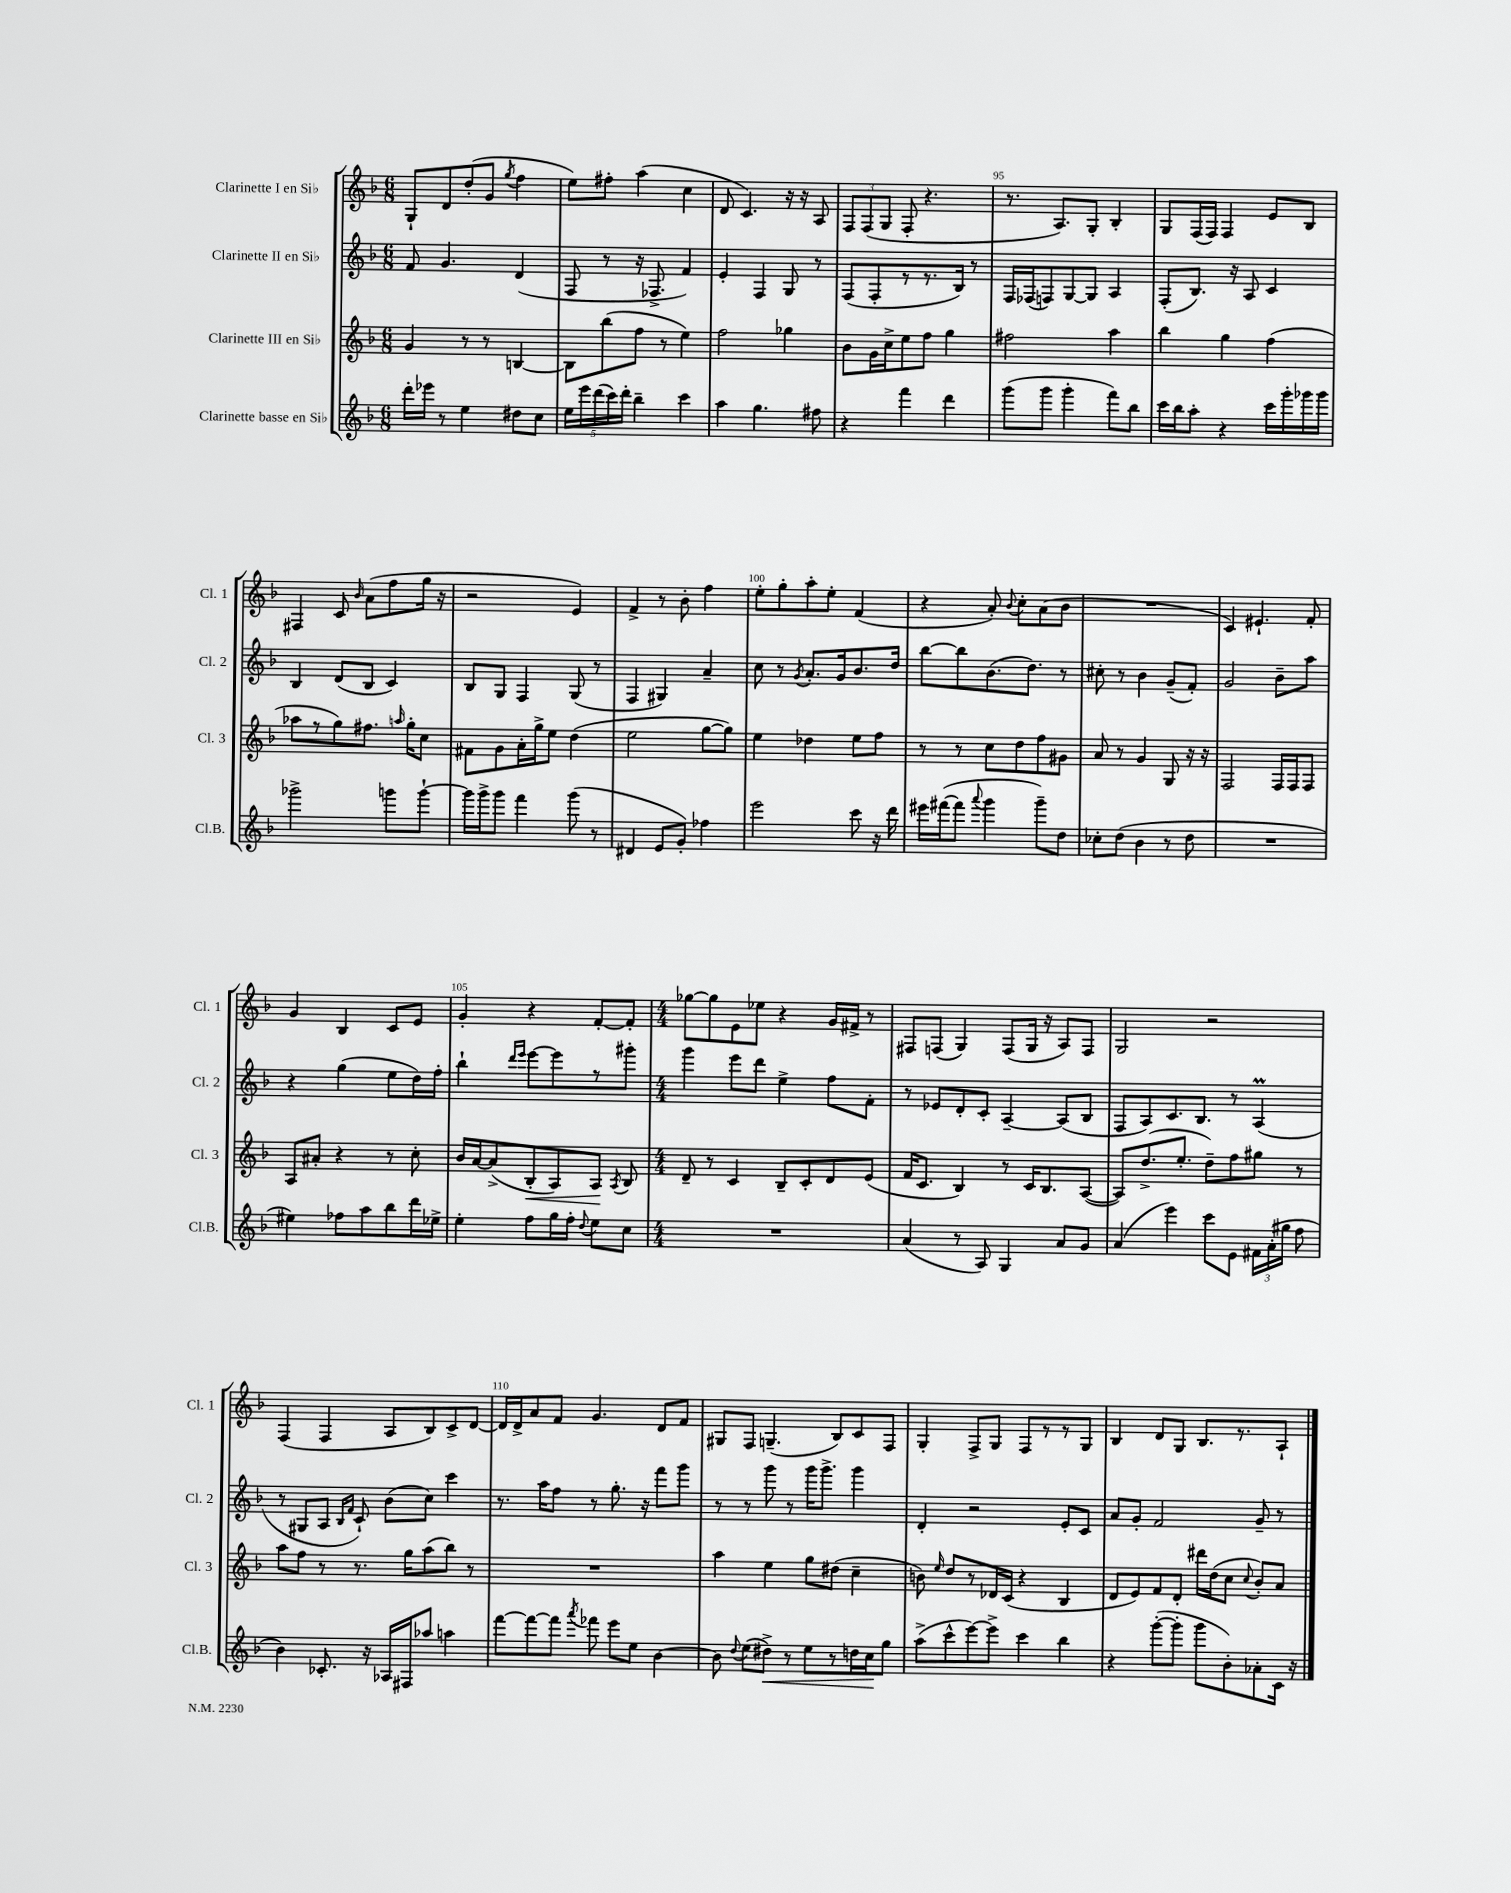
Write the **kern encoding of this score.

**kern	**kern	**kern	**kern
*staff4	*staff3	*staff2	*staff1
*clefG2	*clefG2	*clefG2	*clefG2
*k[b-]	*k[b-]	*k[b-]	*k[b-]
*M6/8	*M6/8	*M6/8	*M6/8
16ddd'	4g	8f	8G`
16eee-	.	.	.
8r	.	4.g	8d
4ee	8r	.	(8dd'
.	8r	.	8g
.	.	.	8qgg
8dd#	[4B	(4d	4ff
8cc	.	.	.
=	=	=	=
20ee	8B]	8F	8ee)
20eee	.	.	.
(20ddd	.	.	.
.	(8bb-	8r	8ff#'
20ccc)	.	.	.
20ddd'	.	.	.
4bb-~	8ff	16r	(4aa
.	.	8.F-^	.
.	8r	.	.
4ccc	4ee)	4f)	4cc
=	=	=	=
4aa	2ff	4e'	8d
.	.	.	4.c)
4.gg	.	4F	.
.	4gg-	8G	16r
.	.	.	16r
8ff#	.	8r	8A
=	=	=	=
4r	8b-	(8F	12F
.	.	.	(12F
.	16g	8F'	.
.	.	.	12G
.	16cc^	.	.
4fff	8ee	8r	8F'
.	8ff	8.r	4.r
4ddd	4gg	.	.
.	.	16B-)	.
.	.	8r	.
=	=	=	=
(8ggg	2ff#	16F	8.r
.	.	(16F-	.
8ggg	.	8F)	.
.	.	.	8.A)
4ggg'	.	[8G	.
.	.	8G]	8G'
8fff)	4aa	4A	4B-'
8bb-	.	.	.
=	=	=	=
16ccc	4bb-	(8F'	8G
16bb-	.	.	.
8aa'	.	8.B-)	(16F
.	.	.	16F)
4r	4gg	.	4F
.	.	16r	.
.	.	8A	.
16ccc	(4ff	4c	8e
16ggg'	.	.	.
16ggg-	.	.	8B-
16ggg-	.	.	.
=	=	=	=
2ggg-^	8aa-	4B-	4F#
.	8r	.	.
.	8gg)	(8d	8c
.	.	.	16qqb-
.	8.ff#	8B-	(8a
8ggg	.	4c)	8ff
.	16qqaa	.	.
.	16gg'	.	.
[8ggg`	8cc	.	16gg
.	.	.	16r
=	=	=	=
16ggg]	8f#	8B-	2r
16ggg^	.	.	.
8ggg	8g	8G	.
4fff	16a'	4F	.
.	16gg^	.	.
.	8ee	.	.
(8ggg	(4dd	(8G	4e)
8r	.	8r	.
=	=	=	=
4d#	2ee	4F	4f^
8e	.	4G#)	8r
8g')	.	.	8b-'
4ff-	[8gg	4a~	4ff
.	8gg])	.	.
=	=	=	=
2eee	4ee	8cc	8ee'
.	.	8r	8gg'
.	.	8qg	.
.	4dd-	8.a'	8aa'
.	.	.	8ee'
.	.	16g	.
8ccc	8ee	8.b-	(4f
16r	8ff	.	.
16ddd	.	16dd	.
=	=	=	=
16eee#	8r	[8bb-	4r
([16fff#	.	.	.
8fff#]	8r	8bb-]	.
8qqaaa	.	.	.
4ggg	8cc	(8.b-	8a')
.	.	.	8qqb-
.	8dd	.	8cc'
.	.	8.dd)	.
8ggg~)	8ff	.	(8a
8dd	8g#	8r	8b-
=	=	=	=
8cc-'	8a	8cc#'	2.r
(8dd	8r	8r	.
4b-	4g	4b-	.
8r	8G	(8g~	.
8dd	16r	8f')	.
.	16r	.	.
=	=	=	=
2.r	2F	2g	4c)
.	.	.	4.e#`
.	16F	8b-~	.
.	16F	.	.
.	8F	8aa	8f'
=	=	=	=
4ee#)	8A	4r	4g
.	8a#'	.	.
8ff-	4r	(4gg	4B-
8aa	.	.	.
8bb-	8r	8ee	8c
16ddd	8cc'	16dd)	8e
16ee-^	.	16ff'	.
=	=	=	=
4ee'	16b-	4bb-`	4g'
.	[16a	.	.
.	(8a^]	.	.
.	.	16qqddd	.
.	.	16qqeee	.
8ff	8B-'	[8eee	4r
16gg	8A)	8eee]	.
16ff'	.	.	.
8qqdd	.	.	.
8ee	8A	8r	[8f'
.	8qA	.	.
8cc	8B-	8ggg#'	8f']
=	=	=	=
*M4/4	*M4/4	*M4/4	*M4/4
1r	8d~	4ggg	[8gg-
.	8r	.	8gg-]
.	4c	8eee	8e
.	.	8ddd	8ee-
.	8B-~	4ee^	4r
.	8c'	.	.
.	8d	8ff	16g
.	.	.	16f#^
.	(8e	8f'	8r
=	=	=	=
(4a	16f	8r	8F#
.	8.c	.	.
.	.	8e-	(8F
8r	4B-)	8d'	4G)
8A)	.	8c'	.
4G	8r	[4A~	(8F
.	16c	.	16G
.	8.B-	.	16r
8a	.	(8A]	8A)
8g	([8A	8B-	8F
=	=	=	=
(4a	8A])	8F	2G
.	(8.dd^	8A)	.
4eee)	.	8.c	.
.	8.ee'	.	.
.	.	8.B-	.
8ccc	8dd~)	.	2r
8e	8ff	8r	.
24f#	8gg#	(4A	.
(24a'	.	.	.
24gg#	.	.	.
8ff	8r	.	.
=	=	=	=
4b-)	8aa	8r	(4F
.	8ff	8G#	.
8.c-'	8r	8A	4F
.	.	16qqB-	.
.	.	16qqf	.
.	8.r	8c`)	.
16r	.	.	.
16A-	.	(8b-	8A
16F#	16gg	.	.
8aa-	(8aa	8cc)	8B-)
4aa	8bb-)	4ccc	8c^
.	8r	.	[8d
=	=	=	=
[8fff	1r	8.r	16d]
.	.	.	16d^
8fff_	.	.	8a
.	.	16aa	.
8fff]	.	8ff	8f
8qaaa	.	.	.
8fff-	.	8r	4.g
8eee	.	8.gg'	.
8ee	.	.	.
.	.	16r	.
[4b-	.	8fff	8d
.	.	8ggg	8f
=	=	=	=
8b-]	4aa	8r	8G#
8qqdd	.	.	.
(8ee	.	8r	8F
8dd#^)	4ee	8ggg	(4.G~
8r	.	8r	.
8ee	8gg	16ggg	.
.	.	8.ggg^	.
8r	(8dd#	.	8B-)
16dd	4cc~	4ggg	8c
16cc	.	.	.
8gg	.	.	8F
=	=	=	=
(8aa^	8b)	4d'	4G'
.	16qqee	.	.
8ccc^^	8dd	.	.
[8eee)	8r	2r	8F^
8eee^]	16d-	.	8G
.	(16c	.	.
4ccc	4r	.	8F
.	.	.	8r
4bb-	4B-	8e'	8r
.	.	8c	8G
=	=	=	=
4r	8d	8a	4B-
.	8e)	8g'	.
([8ggg'	8f	2f	8d
8ggg']	8d'	.	8G
8ggg	16ddd#	.	8.B-
.	(16dd	.	.
8b-')	8cc	.	.
.	.	.	8.r
.	8qqcc	.	.
8a-'	8b-')	8g~	.
16c	8a	8r	8A`
16r	.	.	.
==	==	==	==
*-	*-	*-	*-
